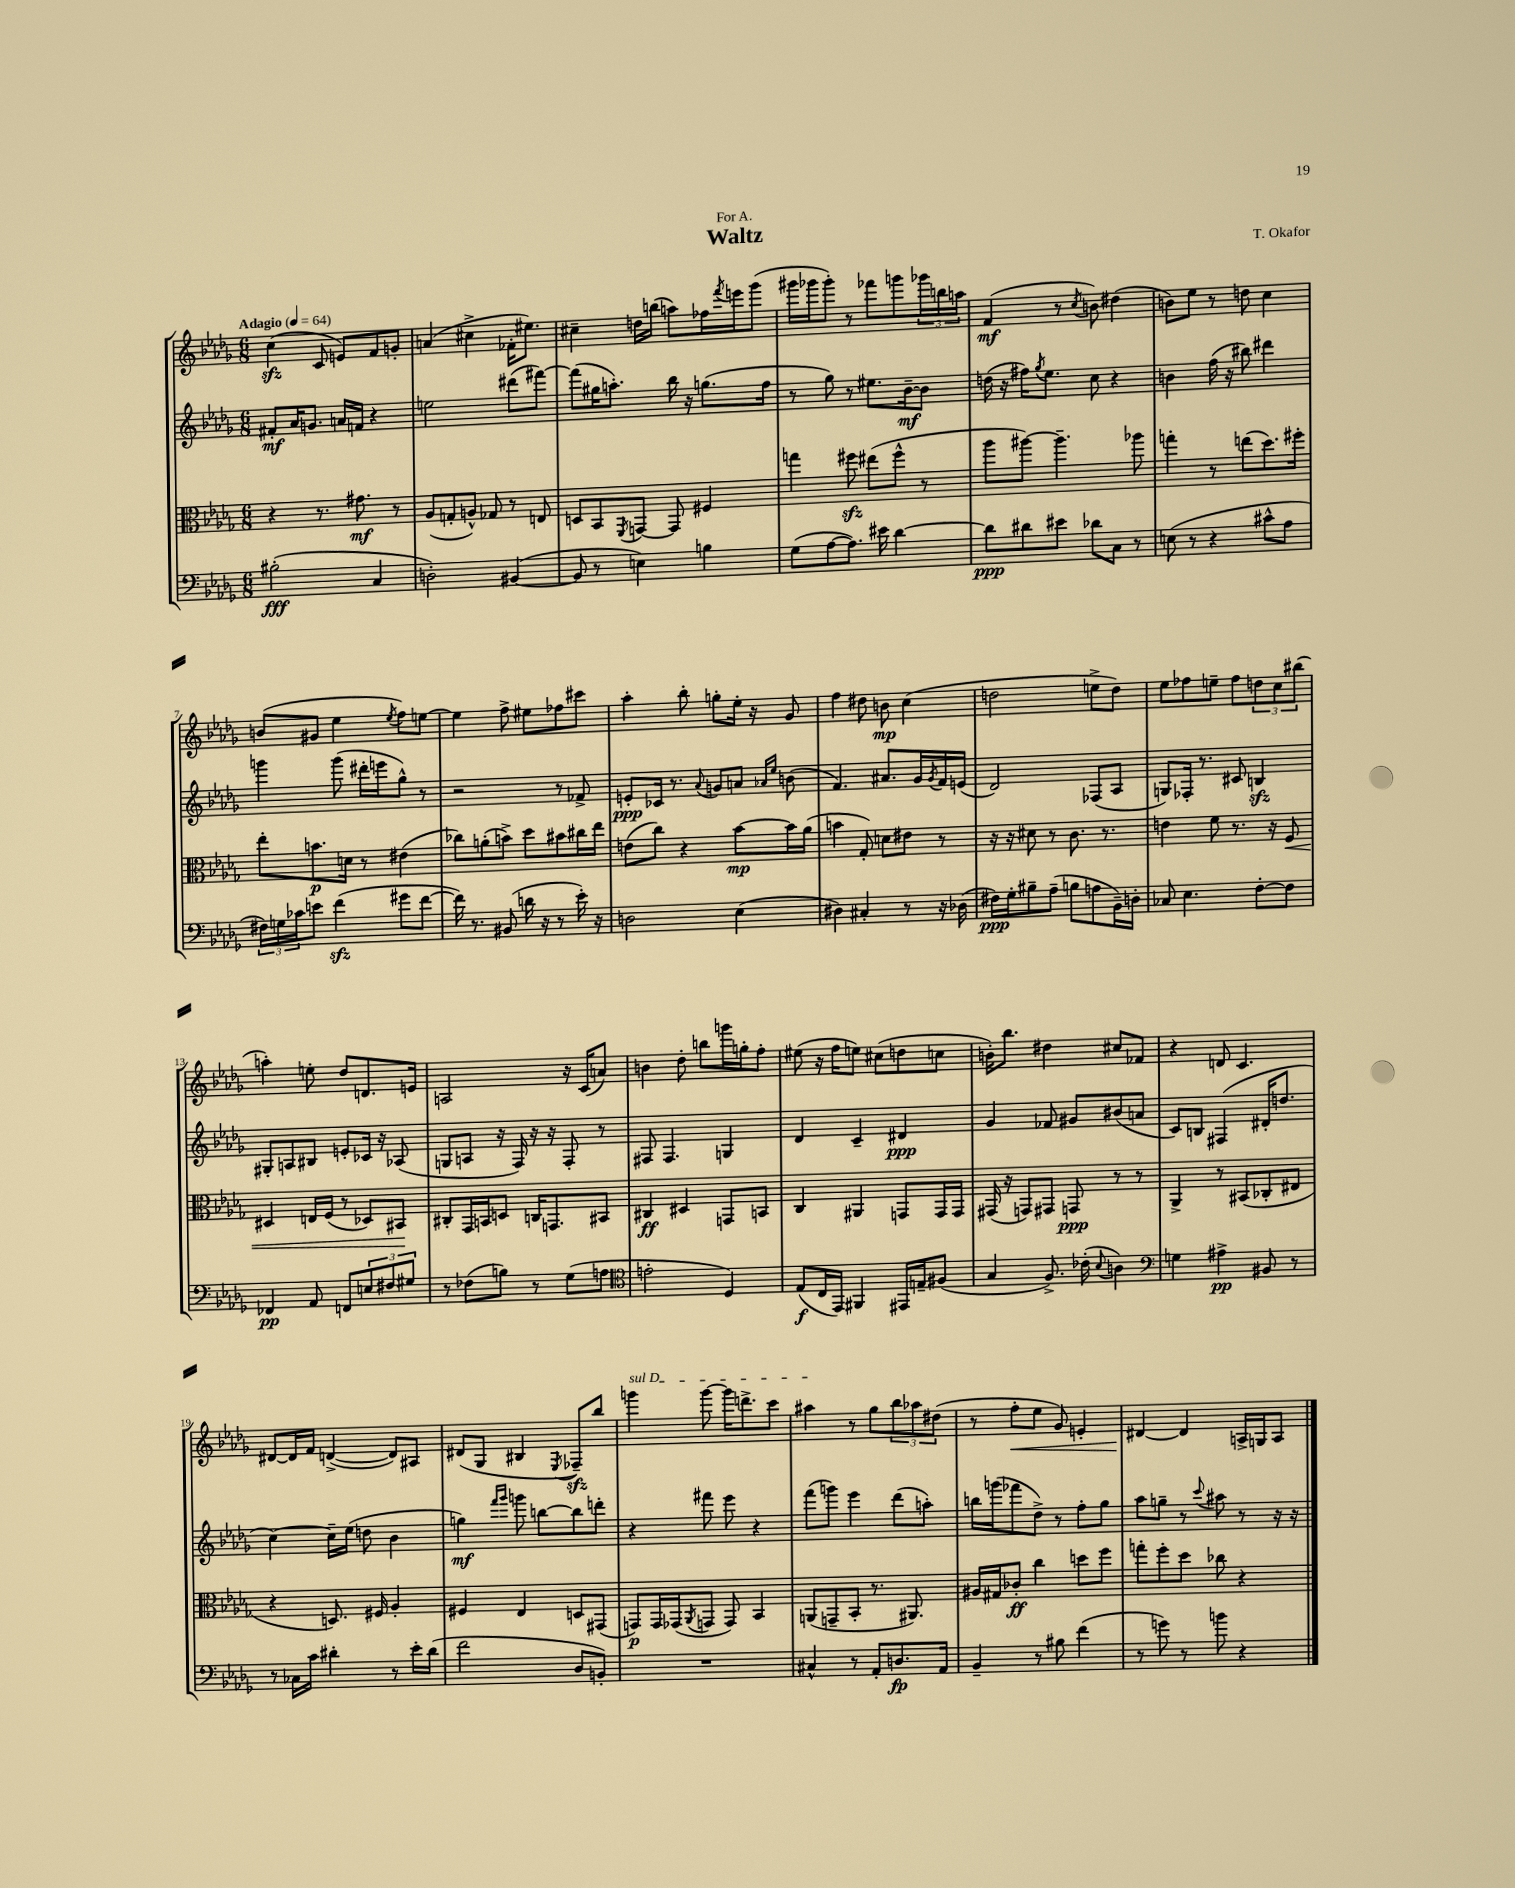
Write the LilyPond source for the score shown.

\header { title = "Waltz" composer = "T. Okafor" dedication = "For A." }
<<
\new StaffGroup <<
\new Staff = "s0" {
    \clef treble \key des \major \numericTimeSignature \time 6/8 \tempo "Adagio" 4 = 64
    c''4\sfz( c'8 e'8) f'8 g'8-. |
    a'4( cis''4-> fes'16-. eis''8.) |
    cis''4-- d''16 b''16( a''8) fes''16 \acciaccatura { f'''8 } e'''16 ges'''8( |
    gis'''16 ges'''16 ges'''8-.) r8 fes'''8 g'''8 \tuplet 3/2 { ges'''16 b''16 a''16 } |
    f'4\mf( r8 \acciaccatura { c''8 } b'8) dis''4( |
    b'8) ees''8 r8 d''8 c''4 |
    b'8( gis'8 ees''4 \acciaccatura { ees''8 } f''8) e''8~ |
    e''4 f''8-> eis''8 fes''8 cis'''8 |
    aes''4-. bes''8-. g''8-. ees''16-. r16 ges'8 |
    f''4 dis''8 b'8\mp c''4( |
    d''2 e''8-> d''8) |
    ees''8 fes''8 e''8-- fes''8 \tuplet 3/2 { d''8 c''8 bis''8( } |
    a''4-.) e''8-. des''8 d'8. e'16 |
    a2 r16 c'16( a'8) |
    b'4 des''8-. b''8 g'''16 g''16-. f''8-. |
    eis''8( r16 f''16 e''8) cis''8( d''8 c''8 |
    b'16-.) bes''8. dis''4 cis''8 fes'8 |
    r4 d'8 c'4. |
    dis'8~ dis'16 f'16 d'4~->( d'8) ais8 |
    dis'8( ges8 bis4 \acciaccatura { ees8 } fes8--\sfz) bes''8 |
    \once \override TextSpanner.bound-details.left.text = \markup { \italic "sul D" } g'''4\startTextSpan g'''8~ g'''16 d'''8.-> c'''8 |
    ais''4\stopTextSpan r8 ges''8 \tuplet 3/2 { bes''8 aes''8 dis''8( } |
    r8 f''8-.\< ees''8 ges'8) e'4-. |
    dis'4~\! dis'4 a16-> g16 a8 \bar "|." |
}
\new Staff = "s1" {
    \clef treble \key des \major \numericTimeSignature \time 6/8
    fis'8-.\mf aes'16 g'8. a'16 f'16 r4 |
    e''2 dis'''8( fis'''8~) |
    fis'''8( gis''16 a''8.-.) bes''16 r16 g''8.( f''16 |
    r8 ges''8) r8 eis''8. bes'16~--\mf bes'8 |
    d''16( r16 fis''16) \acciaccatura { ges''8 } ees''8. c''8 r4 |
    b'4 f''16( r16 bis''8) dis'''4 |
    g'''4 g'''8( dis'''16-. e'''16 ges''8-^) r8 |
    r2 r8 fes'8-> |
    e'8-.\ppp ces'16 r8. \appoggiatura { aes'8 } g'8 a'8 \grace { aes'16 ees''16 } b'8( |
    f'4.) ais'8. ges'16 \acciaccatura { ges'8 } f'16 e'16( |
    des'2) fes8( aes8 |
    g8) fes16-. r8. cis'8 b4\sfz |
    gis8-. a8 bis8 e'8-. ces'16 r16 aes8( |
    g8 a8 r16 f16) r16 r16 f8-. r8 |
    fis8 fis4. g4 |
    des'4 c'4-- dis'4\ppp |
    ges'4 fes'8 gis'8 bis'8( a'8 |
    c'8) b8 fis4( dis'16-. d''8. |
    c''4~) c''16-- ees''16( d''8 bes'4 |
    g''4\mf) \grace { f'''16 ges'''16 } g'''8 b''8~ b''8 d'''8-. |
    r4 fis'''8 ees'''8 r4 |
    f'''8( g'''8) ees'''4 des'''8( a''8-.) |
    b''16 g'''16( fes'''8 des''8->) r8 f''8-. ges''8 |
    aes''8 g''8-- r8 \appoggiatura { c'''8 } ais''8 r8 r16 r16 \bar "|." |
}
\new Staff = "s2" {
    \clef alto \key des \major \numericTimeSignature \time 6/8
    r4 r8. gis'8.\mf r8 |
    aes8( g8-. a8-^) ges8 r8 e8 |
    d8 bes,8 \acciaccatura { f,8 } g,8~ g,8 fis4 |
    g''4 fis''8\sfz eis''8( fis''8-^ r8 |
    aes''8 ais''8~) ais''4.-- aes''8 |
    g''4-. r8 e''8( des''8.) fis''16-. |
    ees''8-. b'8.\p d'16 r8 eis'4( |
    ces''8) a'8-.( b'8->) des''8 bis'8 cis''16 ees''16 |
    e'8( c''8) r4 bes'8~\mp bes'16 aes'16( |
    b'4 ges8-.) d'8 eis'8 r8 |
    r16 r16 dis'8 r8 c'8. r8. |
    e'4 f'8 r8. r16 f8\< |
    dis4 e16 f16( r8 des8) bis,8\! |
    cis8-. ges,16 b,16 d8 c16 g,8. bis,8 |
    cis4\ff dis4 g,8 b,8 |
    c4 ais,4 g,8 g,16 g,16 |
    gis,16( r16 g,8) gis,8 g,8\ppp r8 r8 |
    aes,4-> r8 bis,8( ces8-. eis8 |
    r4 d8.) fis16 aes4-. |
    fis4 ees4 d8 gis,8( |
    g,8\p) g,16 ges,16( \acciaccatura { aes,8 } g,8 g,8) bes,4 |
    a,8( g,8-- bes,8-. r8. ais,8.) |
    ais16 gis16 ces'8-.\ff c''4 d''8 f''8 |
    g''8-. f''8-. des''8 ces''8 r4 \bar "|." |
}
\new Staff = "s3" {
    \clef bass \key des \major \numericTimeSignature \time 6/8
    bis2-.\fff( c4 |
    d2-.) bis,4~( |
    bis,8 r8 e4) b4 |
    ges8( aes8~ aes8.) eis'16 des'4~ |
    des'8\ppp dis'8 eis'8 des'8 c8 r8 |
    e8( r8 r4 cis'8-^ aes8 |
    \tuplet 3/2 { fis16) g16 ces'16 } e'8 f'4\sfz( gis'8 f'8~ |
    f'16) r8. bis,8( d'16 r16 r8 ees'16-.) r16 |
    d2 ees4( |
    dis4) cis4-. r8 r16 des16( |
    fis16\ppp) ges16-. bis8-- aes8--( b8 a8 bes,16--) d16-. |
    ces8 ees4. f8~-. f8 |
    fes,4\pp aes,8 f,8 \tuplet 3/2 { e8 fis8 gis8 } |
    r8 fes8( b8) r8 ges8( a8 |
    \clef tenor e'2-. des4) |
    ees8\f( c16 ees,16) fis,4 eis,16 e16-- fis8( |
    ges4 f8.->) ces'16-.( \appoggiatura { bes8 } a4) |
    \clef bass g4 ais4->\pp bis,8 r8 |
    r8 ces16 c'16 dis'4-. r8 ees'16-. dis'16( |
    f'2 des8 b,8-.) |
    R2. |
    cis4-^ r8 aes,8-. d8.\fp aes,16 |
    bes,4-- r8 bis8 f'4( |
    r8 g'8) r8 b'8 r4 \bar "|." |
}
>>
>>
